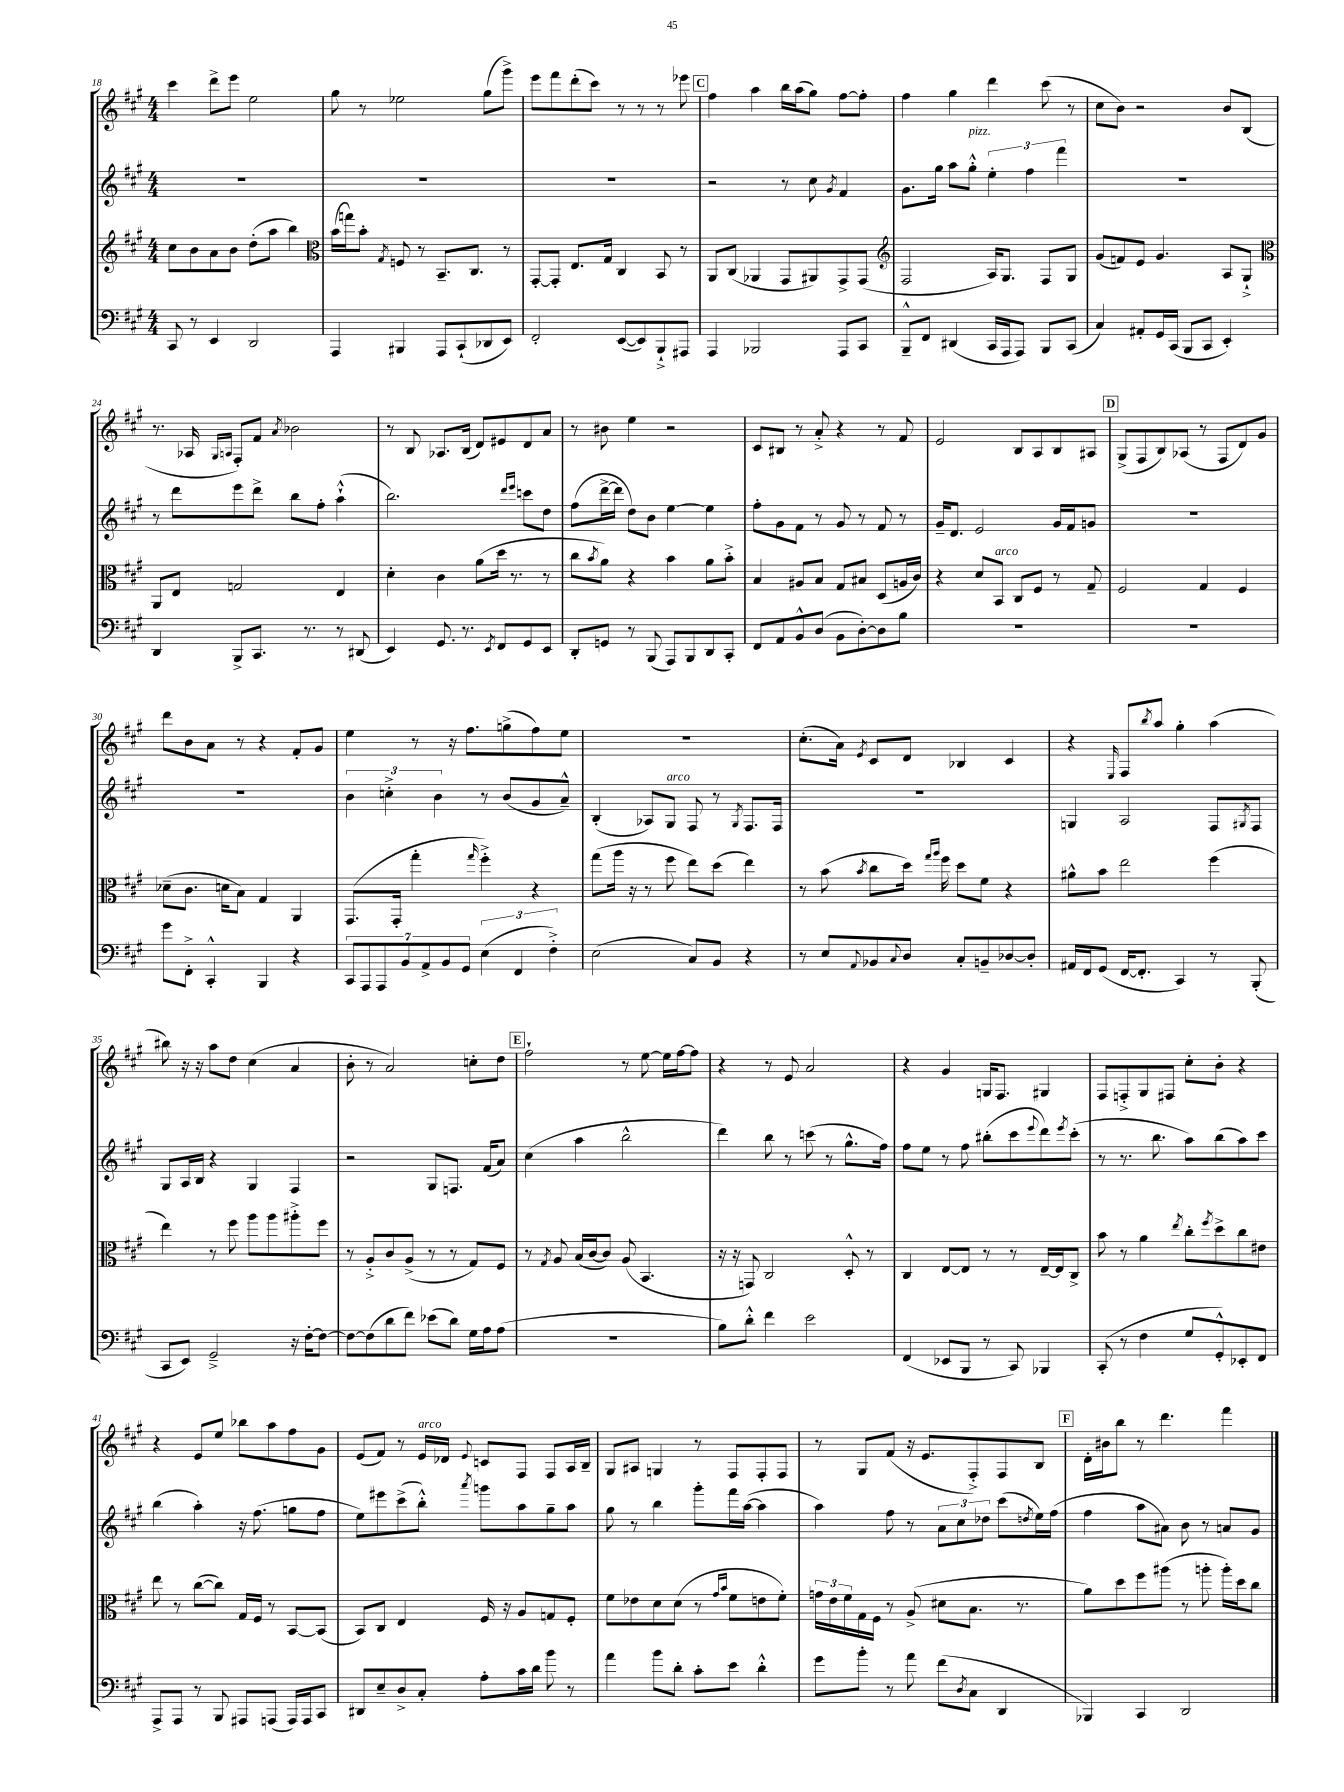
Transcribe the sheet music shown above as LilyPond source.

<<
\new StaffGroup <<
\new Staff = "s0" {
    \clef treble \key a \major \numericTimeSignature \time 4/4
    cis'''4 d'''8-> e'''8 e''2 |
    gis''8 r8 ees''2 gis''8( gis'''8->) |
    e'''8 fis'''8 d'''8-.( cis'''8) r8 r8 r8 ees'''8 |
    \mark \markup { \box "C" } fis''4 a''4 b''16 a''16( gis''8) fis''8~ fis''8-. |
    fis''4 gis''4 d'''4 cis'''8( r8 |
    cis''8 b'8) r2 b'8 b8( |
    r8. aes16 \grace { gis16 a16 } fis8-.) fis'8 \acciaccatura { a'8 } bes'2 |
    r8 b8 aes8. b16( d'8) eis'8 d'8 a'8 |
    r8 bis'8 e''4 r2 |
    cis'8 bis8 r8 a'8-.-> r4 r8 fis'8 |
    e'2 b8 a8 b8 ais8 |
    \mark \markup { \box "D" } gis8->( fis8 b8) aes8( r8 fis8 d'8) gis'8 |
    d'''8 b'8 a'8 r8 r4 fis'8-. gis'8 |
    e''4 r8 r16 fis''8. g''8->( fis''8) e''8 |
    R1 |
    cis''8.-.( a'16) \acciaccatura { e'8 } cis'8 d'8 bes4 cis'4 |
    r4 \grace { e16 } fis8 \acciaccatura { b''8 } a''8 gis''4-. a''4( |
    bis''8) r16 r16 a''8 d''8 cis''4( a'4 |
    b'8-. r8 a'2) c''8-. d''8 |
    \mark \markup { \box "E" } fis''2-! r8 e''8~ e''16 fis''16~ fis''8 |
    r4 r8 e'8 a'2 |
    r4 gis'4 g16 fis8. gis4 |
    fis8 f8-.-> gis8 fis8 cis''8-. b'8-. r4 |
    r4 e'8 e''8 bes''8 a''8 fis''8 gis'8 |
    e'8( fis'8) r8 e'16^\markup { \italic "arco" } des'16 \appoggiatura { e'8 } c'8 fis8 fis8 a16 b16-- |
    gis8 ais8 g4 r8 fis8 fis8-. fis8 |
    r8 gis8 fis'8( r16 e'8. fis8-.->) fis8 b8 |
    \mark \markup { \box "F" } d'16-. bis'16 b''8 r8 d'''4. fis'''4 \bar "|." |
}
\new Staff = "s1" {
    \clef treble \key a \major \numericTimeSignature \time 4/4
    R1 |
    R1 |
    R1 |
    \mark \markup { \box "C" } r2 r8 cis''8 \acciaccatura { gis'8 } fis'4 |
    gis'8. gis''16 a''8 gis''8-.-^^\markup { \italic "pizz." } \tuplet 3/2 { e''4-. fis''4 fis'''4 } |
    R1 |
    r8 d'''8 e'''8 d'''8-> b''8 fis''8-. a''4-!-^( |
    b''2.) \grace { d'''16 e'''16 } c'''8 d''8 |
    fis''8( d'''16~-> d'''16 d''8) b'8 e''4~ e''4 |
    fis''8-. gis'8 fis'8 r8 gis'8 r8 fis'8 r8 |
    gis'16-- d'8. e'2 gis'16 fis'16 g'8 |
    \mark \markup { \box "D" } R1 |
    R1 |
    \tuplet 3/2 { b'4 c''4-.-> b'4 } r8 b'8( gis'8 a'8---^) |
    b4-.( aes8) gis8^\markup { \italic "arco" } fis8 r8 \acciaccatura { gis8 } fis8. fis16 |
    R1 |
    g4 a2 fis8 \acciaccatura { gis8 } fis8 |
    gis8 a16 b16 r4 gis4 fis4 |
    r2 gis8 f8. fis'16( a'8) |
    \mark \markup { \box "E" } cis''4( a''4 b''2-^ |
    d'''4) b''8 r8 c'''8( r8 gis''8.-^ fis''16) |
    fis''8 e''8 r8 fis''8 bis''8-.( cis'''8 \appoggiatura { e'''8 } d'''8) \acciaccatura { e'''8 } cis'''8-.( |
    r8 r8. b''8. a''8) b''8( a''8) cis'''8 |
    b''4( a''4-.) r16 fis''8.( g''8 fis''8 |
    e''8) eis'''8 cis'''8->( b''8-.-^) \acciaccatura { a'''8 } g'''8 a''8 gis''8-- a''8 |
    gis''8 r8 b''4 gis'''8-. fis'''16 a''16~( a''4 |
    a''4) fis''8 r8 \tuplet 3/2 { a'8 cis''8 des''8 } cis'''8( \acciaccatura { d''8 } e''16) fis''16( |
    \mark \markup { \box "F" } fis''4 a''8 ais'8) b'8 r8 a'8 gis'8 \bar "|." |
}
\new Staff = "s2" {
    \clef treble \key a \major \numericTimeSignature \time 4/4
    cis''8 b'8 a'8 b'8 d''8-.( a''8 b''4) |
    \clef alto b'16( g''16) b'8-. \acciaccatura { gis8 } f8 r8 b,8.-- cis8. r8 |
    gis,8~-. gis,8-. e8. gis16 cis4 b,8 r8 |
    \mark \markup { \box "C" } a,8 cis8( aes,4 gis,8 ais,8) gis,8-> gis,8( |
    \clef treble fis2 a16) gis8. fis8 gis8 |
    gis'8( f'8) e'8 gis'4. a8 gis8-!-> |
    \clef alto a,8 e8 g2 e4 |
    d'4-. cis'4 a'8( d''16 r8. r8 |
    cis''8 \acciaccatura { b'8 } a'8) r4 b'4 a'8 b'8-.-> |
    b4 ais8 b8 gis8 bis8 d8( a16 cis'16) |
    r4 d'8 b,8^\markup { \italic "arco" } cis8 fis8 r8 gis8-- |
    \mark \markup { \box "D" } fis2 gis4 fis4 |
    des'8--( cis'8. d'16 b8) gis4 a,4 |
    gis,8.( gis,16-. gis''4-. \grace { gis''16 } fis''4-.->) r4 |
    gis''8( a''16 r16 r8 fis''8 e''8) d''8( e''4) |
    r8 b'8( \acciaccatura { b'8 } cis''8 d''16) \grace { gis''16 a''16 } fis''16 d''8 fis'8 r4 |
    ais'8-^ b'8 e''2 fis''4( |
    e''4) r8 fis''8 a''8 a''8 ais''8-.-> fis''8 |
    r8 a8-.-> cis'8 a8->( r8 r8 gis8) fis8 |
    \mark \markup { \box "E" } r8 \acciaccatura { gis8 } a8 b16( cis'16~ cis'8) a8( b,4. |
    r16 r16 g,8) cis2 d8-.-^ r8 |
    cis4 e8~ e8 r8 r8 e16~-- e16 cis8-> |
    b'8 r8 a'4 \acciaccatura { e''8 } cis''8-. \acciaccatura { fis''8 } d''8-> cis''8 eis'8 |
    e''8 r8 cis''8~( cis''8) gis16 fis16 r8 b,8~ b,8( |
    b,8) cis8 e4 fis16 r16 a8 g8 fis8-. |
    fis'8 ees'8 d'8 d'8( r8 \grace { gis'16 b'16 } fis'8 e'8 fis'8-.) |
    \tuplet 3/2 { g'16 e'16 fis'16 } gis16 fis16 r8 a8->( dis'8 b8. r8. |
    \mark \markup { \box "F" } a'8) d''8 fis''8 ais''8( r8 a''8-. a''16-.) d''16 cis''8 \bar "|." |
}
\new Staff = "s3" {
    \clef bass \key a \major \numericTimeSignature \time 4/4
    cis,8 r8 e,4 d,2 |
    a,,4 bis,,4 a,,8 cis,8-!( des,8 e,8) |
    fis,2-. e,8~( e,8) b,,8-!-> ais,,8 |
    \mark \markup { \box "C" } a,,4 bes,,2 a,,8 cis,8 |
    b,,8---^ fis,8 dis,4( cis,16 a,,16 a,,8) b,,8 cis,8( |
    cis4) ais,8-. gis,16 cis,16( b,,8 cis,8 e,4-.) |
    d,4 b,,8-> cis,8. r8. r8 dis,8( |
    e,4) gis,8. r8. \acciaccatura { e,8 } fis,8 gis,8 e,8 |
    d,8-. g,8 r8 b,,8( a,,8) b,,8 d,8 cis,8-. |
    fis,8 a,8 b,8-^ d8( b,8 d8~-.) d8 b8 |
    R1 |
    \mark \markup { \box "D" } R1 |
    gis'8 fis,8-.-> cis,4-.-^ b,,4 r4 |
    \tuplet 7/4 { cis,8 a,,8 a,,8 b,8 a,8-> b,8 gis,8 } \tuplet 3/2 { e4( fis,4 fis4-.->) } |
    e2( cis8) b,8 r4 |
    r8 e8 \appoggiatura { a,8 } bes,8 \appoggiatura { cis8 } d8 cis8-. b,8-- des8~ des8-. |
    ais,16 fis,16 gis,8( fis,16~ fis,8.-. cis,4) r8 b,,8-.( |
    cis,8 e,8) gis,2---> r16 fis16~-. fis8~ |
    fis8~ fis8( d'8 fis'8) ees'8( d'8) gis16 a16 a8( |
    \mark \markup { \box "E" } R1 |
    b8) d'8-.-^ fis'4 e'2 |
    fis,4( ees,8 b,,8 r8 cis,8) bes,,4 |
    cis,8-.( r8 fis4 gis8 gis,8-.-^) ees,8-. fis,8 |
    a,,8-> a,,8 r8 b,,8 ais,,8 a,,8( a,,16) a,,16 cis,8 |
    dis,8 e8-- d8-> cis8-. a8-. cis'16 d'16 b'8 r8 |
    a'4 b'8 d'8-. cis'8-. e'8 d'4-.-^ |
    gis'8 b'8-. r8 a'8 fis'8( \acciaccatura { d8 } cis8 d,4 |
    \mark \markup { \box "F" } bes,,4) cis,4 d,2 \bar "|." |
}
>>
>>
\layout { \context { \Score currentBarNumber = #18 } }
